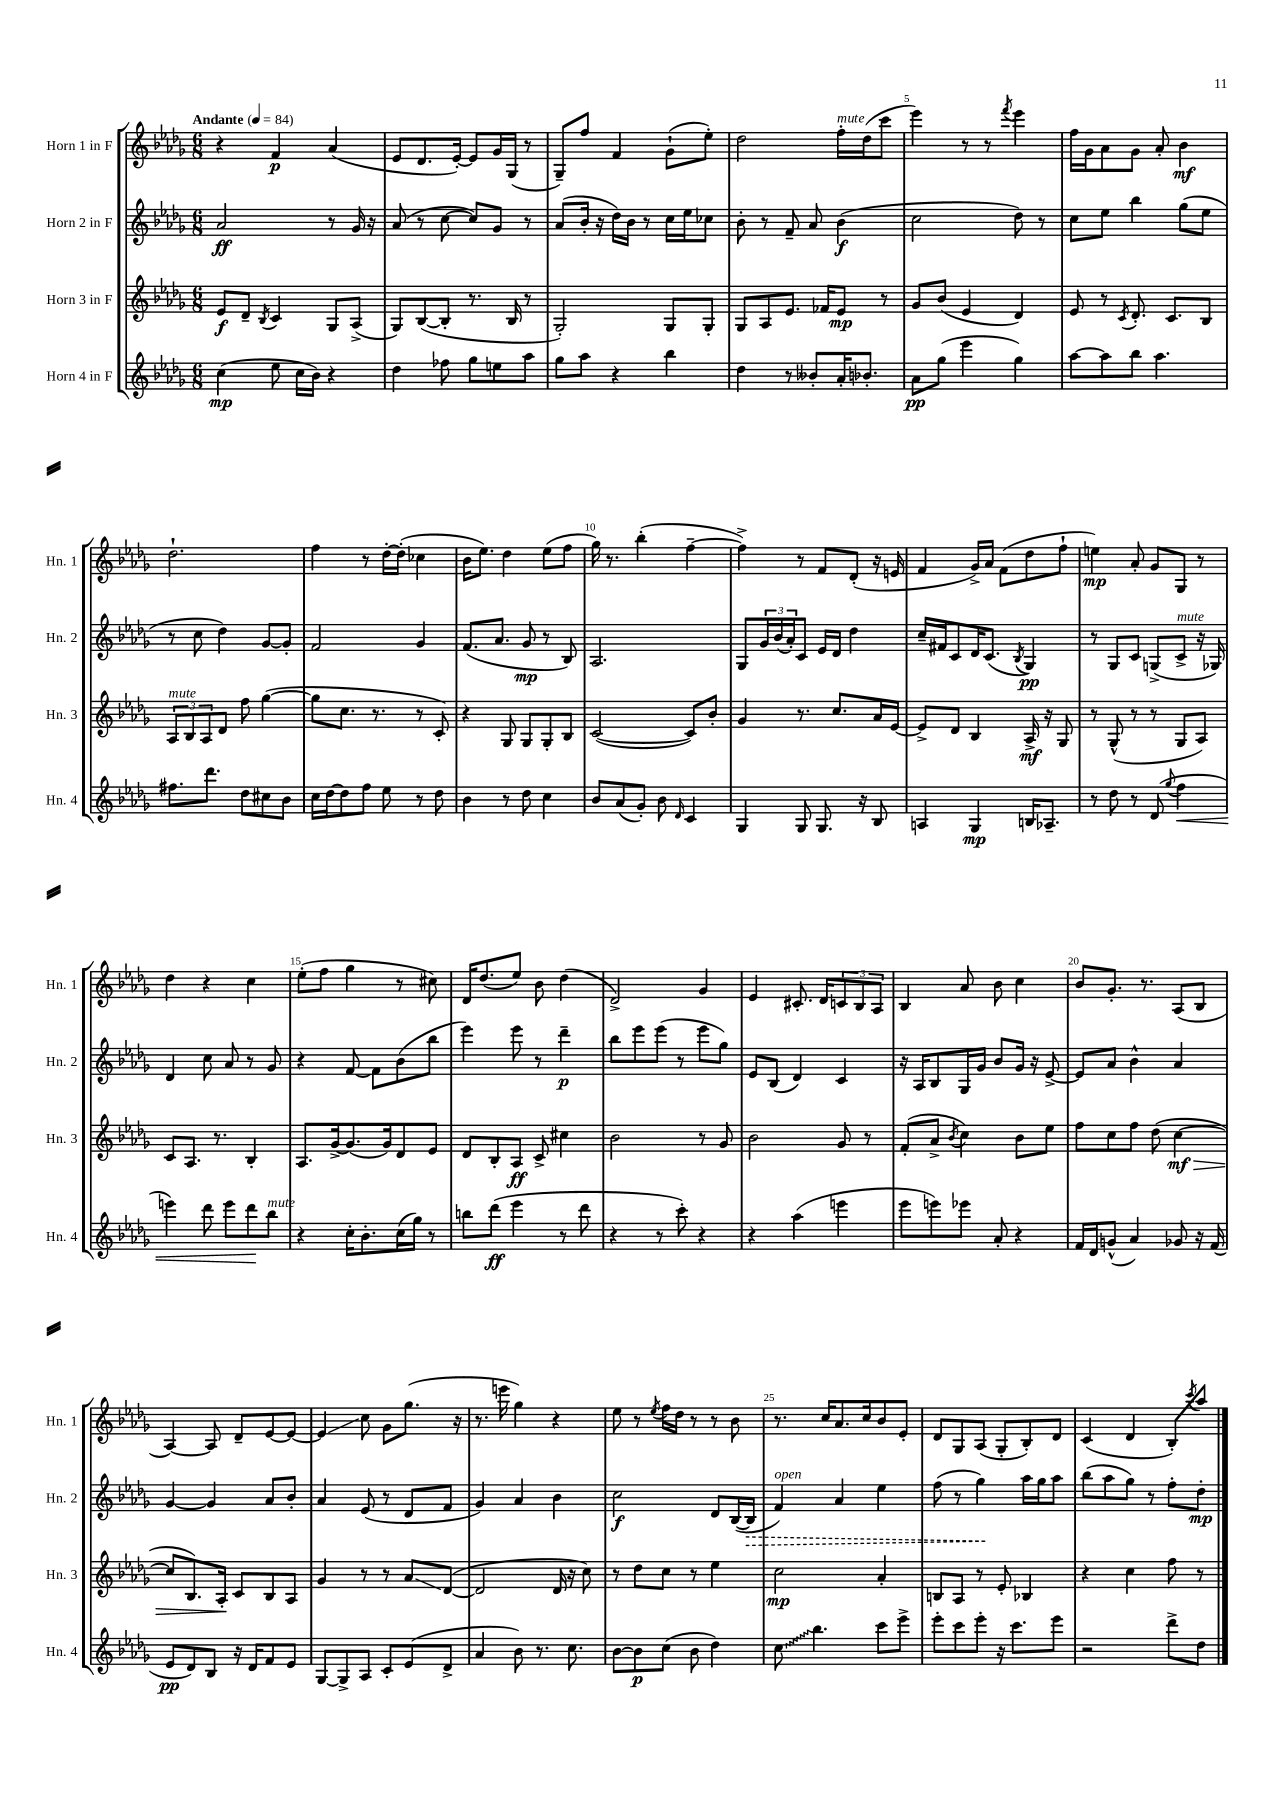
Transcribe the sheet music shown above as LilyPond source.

<<
\new StaffGroup <<
\new Staff = "s0" \with { instrumentName = "Horn 1 in F" shortInstrumentName = "Hn. 1" } {
    \clef treble \key des \major \numericTimeSignature \time 6/8 \tempo "Andante" 4 = 84
    r4 f'4\p aes'4( |
    ees'8 des'8. ees'16~-.) ees'8 ges'16 ges16( r8 |
    ges8--) f''8 f'4 ges'8-!( ees''8-.) |
    des''2 f''16-.^\markup { \italic "mute" } des''16( c'''8 |
    ees'''4) r8 r8 \acciaccatura { f'''8 } ees'''4 |
    f''16 ges'16 aes'8 ges'8 aes'8-. bes'4\mf |
    des''2.-! |
    f''4 r8 des''16~-. des''16-.( ces''4 |
    bes'16 ees''8.) des''4 ees''8( f''8 |
    ges''16) r8. bes''4-.( f''4~-- |
    f''4->) r8 f'8 des'8-.( r16 e'16 |
    f'4 ges'16->) aes'16 f'8( des''8 f''8-! |
    e''4\mp) aes'8-. ges'8 ges8 r8 |
    des''4 r4 c''4 |
    ees''8-.( f''8 ges''4 r8 cis''8) |
    des'16 des''8.( ees''8) bes'8 des''4( |
    des'2->) ges'4 |
    ees'4 cis'8.-. des'16 \tuplet 3/2 { c'8 bes8 aes8 } |
    bes4 aes'8 bes'8 c''4 |
    bes'8 ges'8.-. r8. aes8( bes8 |
    aes4~) aes8 des'8-- ees'8~ ees'8~ |
    ees'4\glissando c''8 ges'8 ges''8.( r16 |
    r8. e'''16 ges''4) r4 |
    ees''8 r8 \acciaccatura { ees''8 } f''16 des''16 r8 r8 bes'8 |
    r8. c''16 aes'8. c''16 bes'8 ees'8-. |
    des'8 ges8 aes8( ges8-. bes8-.) des'8 |
    c'4( des'4 bes8-.) \acciaccatura { c'''8 } aes''8 \bar "|." |
}
\new Staff = "s1" \with { instrumentName = "Horn 2 in F" shortInstrumentName = "Hn. 2" } {
    \clef treble \key des \major \numericTimeSignature \time 6/8
    aes'2\ff r8 ges'16 r16 |
    aes'8( r8 c''8~ c''8) ges'8 r8 |
    aes'8( bes'16-. r16 des''16) bes'16 r8 c''16 ees''16 ces''8 |
    bes'8-. r8 f'8-- aes'8 bes'4\f( |
    c''2 des''8) r8 |
    c''8 ees''8 bes''4 ges''8( ees''8 |
    r8 c''8 des''4) ges'8~ ges'8-. |
    f'2 ges'4 |
    f'8.( aes'8. ges'8\mp r8 bes8) |
    aes2. |
    ges8 \tuplet 3/2 { ges'16 bes'16( aes'16-.) } c'8 ees'16 des'16 des''4 |
    c''16-- fis'16 c'8 des'16 c'8.( \acciaccatura { bes8 } ges4\pp) |
    r8 ges8 c'8 g8->( c'8->^\markup { \italic "mute" } r16 ges16) |
    des'4 c''8 aes'8 r8 ges'8 |
    r4 f'8~ f'8 bes'8( bes''8 |
    ees'''4) ees'''8 r8 des'''4--\p |
    bes''8 ees'''8 ees'''8( r8 ees'''8 ges''8) |
    ees'8 bes8( des'4) c'4 |
    r16 aes16 bes8 ges16 ges'16 bes'8 ges'16 r16 ees'8~-> |
    ees'8 aes'8 bes'4-^ aes'4 |
    ges'4~ ges'4 aes'8 bes'8-. |
    aes'4 ees'8( r8 des'8 f'8 |
    ges'4) aes'4 bes'4 |
    c''2\f des'8 bes16~( \once \override Hairpin.style = #'dashed-line bes16\> |
    f'4^\markup { \italic "open" }) aes'4 ees''4 |
    f''8( r8 ges''4\!) aes''16 ges''16 aes''8 |
    bes''8( aes''8 ges''8) r8 f''8-. des''8-.\mp \bar "|." |
}
\new Staff = "s2" \with { instrumentName = "Horn 3 in F" shortInstrumentName = "Hn. 3" } {
    \clef treble \key des \major \numericTimeSignature \time 6/8
    ees'8\f des'8-- \acciaccatura { bes8 } c'4 ges8 aes8->( |
    ges8) bes8~( bes8-. r8. bes16 r8 |
    ges2-.) ges8 ges8-. |
    ges8 aes8 ees'8. fes'16 ees'8\mp r8 |
    ges'8 bes'8( ees'4 des'4) |
    ees'8 r8 \acciaccatura { c'8 } des'8.-. c'8. bes8 |
    \tuplet 3/2 { aes8^\markup { \italic "mute" } bes8 aes8 } des'8 f''8 ges''4~( |
    ges''8 c''8. r8. r8 c'8-.) |
    r4 ges8 ges8 ges8-. bes8 |
    c'2~( c'8) bes'8-. |
    ges'4 r8. c''8. aes'16 ees'16~ |
    ees'8-> des'8 bes4 aes16->\mf r16 ges8 |
    r8 ges8-^( r8 r8 ges8 aes8) |
    c'8 aes8. r8. bes4-. |
    aes8. ges'16~-> ges'8.( ges'16) des'8 ees'8 |
    des'8 bes8-. aes8\ff c'8-> cis''4 |
    bes'2 r8 ges'8 |
    bes'2 ges'8 r8 |
    f'8-.( aes'8-> \acciaccatura { bes'8 } c''4) bes'8 ees''8 |
    f''8 c''8 f''8 des''8( c''4~\mf\> |
    c''8 bes8.) aes16-.\! c'8 bes8 aes8 |
    ges'4 r8 r8 aes'8\glissando des'8~( |
    des'2 des'16 r16 c''8) |
    r8 des''8 c''8 r8 ees''4 |
    c''2\mp aes'4-. |
    b8 aes8 r8 ees'8-. bes4 |
    r4 c''4 f''8 r8 \bar "|." |
}
\new Staff = "s3" \with { instrumentName = "Horn 4 in F" shortInstrumentName = "Hn. 4" } {
    \clef treble \key des \major \numericTimeSignature \time 6/8
    c''4\mp( ees''8 c''16 bes'16) r4 |
    des''4 fes''8 ges''8 e''8 aes''8 |
    ges''8 aes''8 r4 bes''4 |
    des''4 r8 beses'8-. aes'16-. bes'8.-. |
    aes'8\pp ges''8( ees'''4 ges''4) |
    aes''8~ aes''8 bes''8 aes''4. |
    fis''8. des'''8. des''8 cis''8 bes'8 |
    c''16 des''16~ des''8 f''8 ees''8 r8 des''8 |
    bes'4 r8 des''8 c''4 |
    bes'8 aes'8( ges'8-.) bes'8 \grace { des'16 } c'4 |
    ges4 ges8 ges8. r16 bes8 |
    a4 ges4\mp b16 aes8.-- |
    r8 des''8 r8 des'8( \appoggiatura { ges''8 } f''4\< |
    e'''4) des'''8 e'''8 des'''8\! bes''8^\markup { \italic "mute" } |
    r4 c''16-. bes'8.-. c''16( ges''16) r8 |
    b''8 des'''8\ff( ees'''4 r8 des'''8 |
    r4 r8 c'''8-.) r4 |
    r4 aes''4( e'''4 |
    ees'''8 e'''8) ees'''8 aes'8-. r4 |
    f'16 des'16 g'8-^( aes'4) ges'8 r16 f'16( |
    ees'8\pp des'8) bes8 r16 des'16 f'8 ees'8 |
    ges8~ ges8-> aes8 c'8-. ees'8( des'8-> |
    aes'4 bes'8) r8. c''8. |
    bes'8~ bes'8\p c''8( bes'8 des''4) |
    \once \override Glissando.style = #'zigzag c''8\glissando bes''4. c'''8 ees'''8-> |
    ees'''8-. c'''8 ees'''8-. r16 c'''8. ees'''8 |
    r2 des'''8-> des''8 \bar "|." |
}
>>
>>
\layout { \context { \Score \override BarNumber.break-visibility = ##(#f #t #t) barNumberVisibility = #(every-nth-bar-number-visible 5) } }
